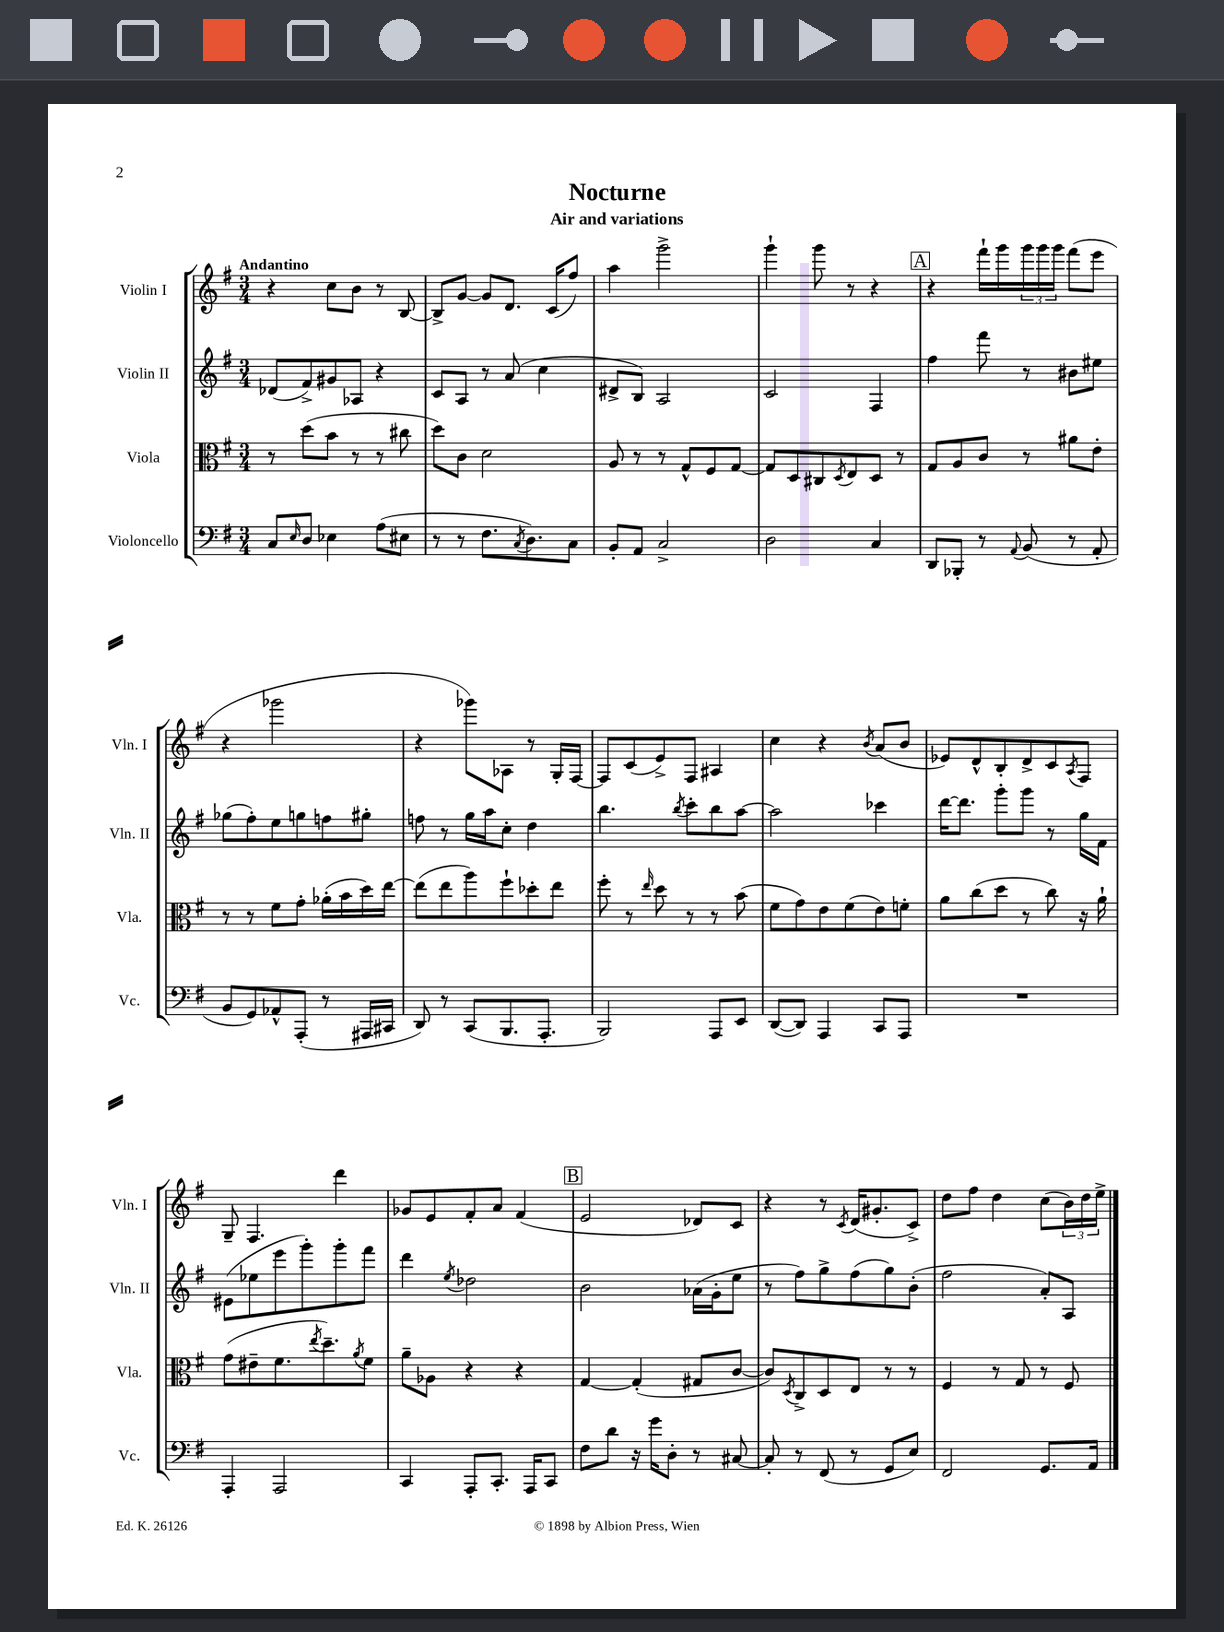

**kern	**kern	**kern	**kern
*staff4	*staff3	*staff2	*staff1
*clefF4	*clefC3	*clefG2	*clefG2
*k[f#]	*k[f#]	*k[f#]	*k[f#]
*M3/4	*M3/4	*M3/4	*M3/4
8C/L	8r	(8d-/L	4r
16qqE/	.	.	.
8D/J	(8dd\L	8f#^/)	.
4E-\	8b\J	8g#/	8cc\L
.	8r	8A-/J	8b\J
(8A\L	8r	4r	8r
8E#\J	8cc#\	.	[8B/
=	=	=	=
8r	8dd\L)	8c/L	8B^/]L
8r	8c\J	8A/J	[8g/J
8.F#\L	2d\	8r	8g/]L
.	.	(8a/	8.d/J
8qC/	.	.	.
8.D\)	.	.	.
.	.	4cc\	.
.	.	.	(16c/LK
8C\J	.	.	8ff#/J)
=	=	=	=
8BB'/L	8A/	8d#^/L	4aa\
8AA/J	8r	8B/J)	.
2C^/	8r	2A/	2ggg^\
.	8G^^/L	.	.
.	8F#/	.	.
.	[8G/J	.	.
=	=	=	=
2D\	8G/]L	2c/	4ggg`\
.	8D/	.	.
.	8C#/	.	8ggg\
.	8qD/	.	.
.	8E/	.	8r
4C/	8D/J	4F#/	4r
.	8r	.	.
=	=	=	=
8DD/L	8G/L	4ff#\	4r
8BBB-'/J	8A/	.	.
8r	8c/J	8fff#\	16fff#`\LL
.	.	.	16ggg\
8qqAA/	.	.	.
(8BB/	8r	8r	24ggg\
.	.	.	24ggg\
.	.	.	24ggg\JJ
8r	8a#\L	8b#\L	(8fff#\L
8AA'/	8e'\J	8ee#\J	8eee\J
=	=	=	=
8BB/L	8r	(8gg-\L	4r
8GG/)	8r	8ff#'\)	.
8AA-^^/	8f#\L	8ee\	2ggg-\
(8AAA'/J	8g'\J	8gg\	.
8r	(16a-'\LL	8ff\	.
.	16b\	.	.
16AAA#/LL	16dd\)	8gg#'\J	.
16CC#/JJ	[16ee\JJ	.	.
=	=	=	=
8DD/)	(8ee\]L	8ff\	4r
8r	8ee\	8r	.
(8CC/L	8aa\)	16gg\LL	8ggg-\L)
.	.	16aa\J	.
8.BBB/	8ff#`\	8cc'\J	8A-\J
.	8dd-'\	4dd\	8r
8.AAA'/J	.	.	.
.	8ee\J	.	16G'/LL
.	.	.	[16F#/JJ
=	=	=	=
2BBB/)	8ff#'\	4.bb\	8F#/]L
.	8r	.	(8c/
.	16qqee/	.	.
.	8dd\	.	8e^/)
.	.	8qbb/	.
.	8r	8ccc'\L	8F#/J
8AAA/L	8r	8bb\	4A#/
8EE/J	(8b\	[8aa\J	.
=	=	=	=
([8DD/L	8f#\L	2aa\]	4cc\
8DD/]J)	8g\)	.	.
4AAA/	8e\	.	4r
.	(8f#\	.	.
.	.	.	8qb/
8CC/L	8e\)	4ccc-\	(8a/L
8AAA/J	8f'\J	.	8b/J
=	=	=	=
2.r	8a\L	[16ddd\LK	8e-/L)
.	.	8.ddd\]J	.
.	(8cc\	.	8d^^/
.	8dd\J	8ggg'\L	8B'/
.	8r	8ggg\J	8d^/
.	8cc\)	8r	8c/
.	.	.	8qA/
.	16r	16gg\LL	8F#/J
.	16a`\	16f#\JJ	.
=	=	=	=
4AAA'/	(8g\L	(8e#\L	8G~/
.	8e#~\	8ee-\	4.F#/
2AAA/	8.f#\	8eee\	.
.	.	8ggg'\)	.
.	8qee/	.	.
.	8.dd~\)	.	.
.	.	8ggg'\	4ddd\
.	8qa/	.	.
.	8f#\J	8fff#\J	.
=	=	=	=
4CC/	8a~\L	4ddd\	8g-/L
.	8A-\J	.	8e/
.	.	8qee/	.
8AAA'/L	4r	2dd-\	8f#'/
8.CC'/J	.	.	8a/J
.	4r	.	(4f#/
16AAA/LK	.	.	.
8CC/J	.	.	.
=	=	=	=
8F#\L	[4G/	2b\	2e/
8d\J	.	.	.
16r	(4G'/]	.	.
16g\LK	.	.	.
8D'\J	.	.	.
8r	8G#/L	(16a-\LL	8d-/L)
.	.	16g'\J	.
[8C#/	[8c/J	8ee\J	8c/J
=	=	=	=
8C#'/]	8c/]L)	8r	4r
.	8qD/	.	.
8r	8C^/	8ff#\L)	.
(8FF#/	8D/	8gg^\	8r
.	.	.	8qc/
8r	8E/J	(8ff#\	(16d/LK
.	.	.	8.g#'/
8GG/L	8r	8gg\)	.
8E/J)	8r	(8b'\J	8c^/J)
=	=	=	=
2FF#/	4F#/	2ff#\	8dd\L
.	.	.	8ff#\J
.	8r	.	4dd\
.	8G/	.	.
8.GG/L	8r	8a'/L)	(8cc\L
.	8F#/	8A/J	24b\L)
.	.	.	24dd\
16AA/Jk	.	.	.
.	.	.	24ee^\JJ
==	==	==	==
*-	*-	*-	*-
